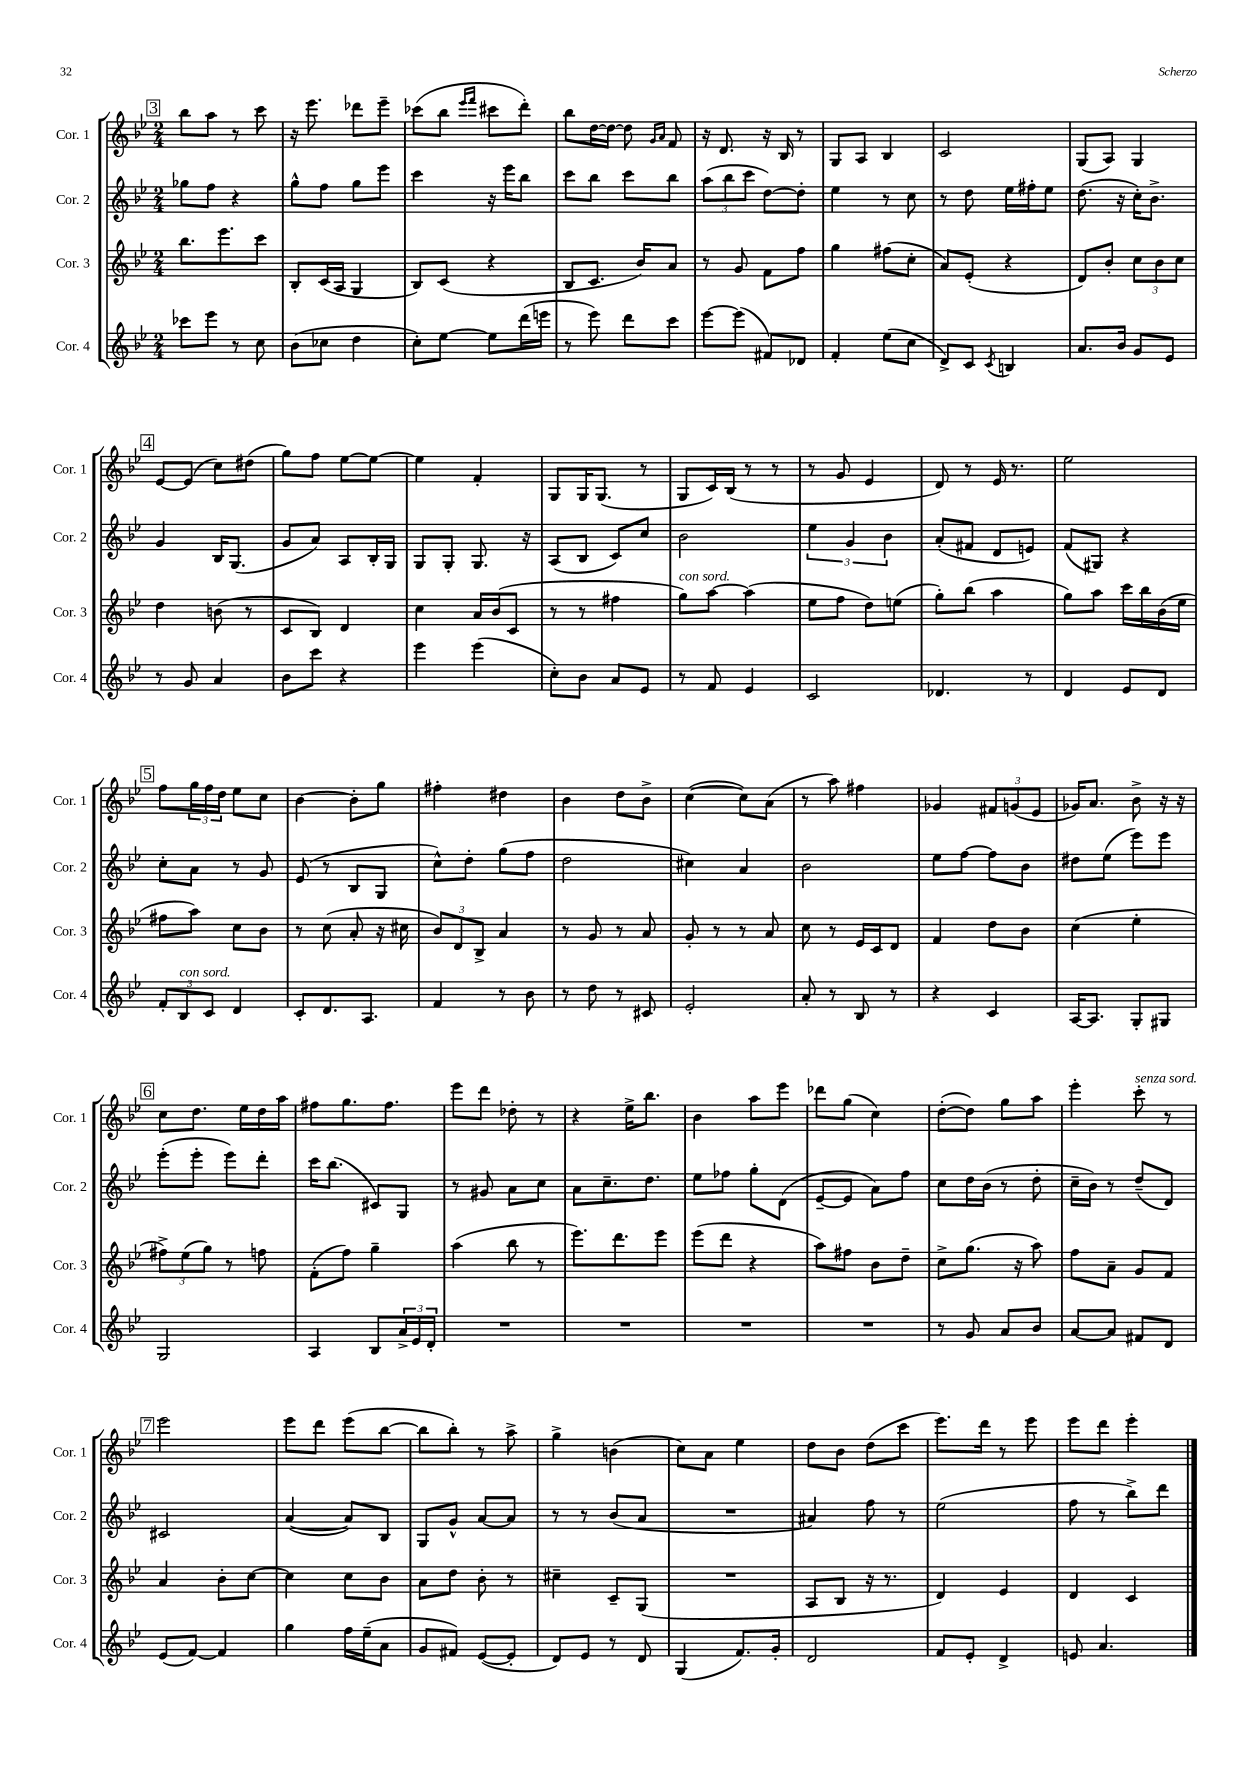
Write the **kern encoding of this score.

**kern	**kern	**kern	**kern
*staff4	*staff3	*staff2	*staff1
*clefG2	*clefG2	*clefG2	*clefG2
*k[b-e-]	*k[b-e-]	*k[b-e-]	*k[b-e-]
*M2/4	*M2/4	*M2/4	*M2/4
8ccc-	8.bb-	8gg-	8bb-
8eee-	.	8ff	8aa
.	8.eee-	.	.
8r	.	4r	8r
8cc	8ccc	.	8ccc
=	=	=	=
(8b-	8B-'	8gg^^	16r
.	.	.	8.eee-
8cc-	(16c	8ff	.
.	16A	.	.
4dd	4G	8gg	8ddd-
.	.	8eee-	8eee-~
=	=	=	=
8cc')	8B-)	4ccc	(8ccc-
[8ee-	(8c	.	8bb-
.	.	.	16qqeee-
.	.	.	16qqfff
8ee-]	4r	16r	8ccc#
.	.	16eee-	.
(16ddd	.	8bb-	8ddd')
16eee	.	.	.
=	=	=	=
8r	8B-	8ccc	8bb-
8eee-)	8.c	8bb-	[16dd
.	.	.	16dd_
8ddd	.	8ccc	8dd]
.	16b-)	.	.
.	.	.	16qqg
.	.	.	16qqa
8ccc	8a	8bb-	8f
=	=	=	=
[8eee-	8r	(12aa	16r
.	.	.	8.d
.	.	12bb-	.
(8eee-]	8g	.	.
.	.	12ccc	.
8f#)	8f	[8dd)	16r
.	.	.	16B-
8d-	8ff	8dd']	8r
=	=	=	=
4f'	4gg	4ee-	8G
.	.	.	8A
(8ee-	(8ff#	8r	4B-
8cc	8cc'	8cc	.
=	=	=	=
8d^)	8a)	8r	2c
8c	(8e-'	8dd	.
8qc	.	.	.
4B	4r	16ee-	.
.	.	16ff#'	.
.	.	8ee-	.
=	=	=	=
8.a	8d)	(8.dd	(8G
.	8b-'	.	8A)
16b-	.	16r	.
8g	12cc	16cc')	4G
.	.	8.b-^	.
.	12b-	.	.
8e-	.	.	.
.	12cc	.	.
=	=	=	=
8r	4dd	4g	[8e-
8g	.	.	(8e-]
4a	(8b	16B-	8cc)
.	.	(8.G	.
.	8r	.	(8dd#
=	=	=	=
8b-	8c	8g	8gg)
8ccc	8B-)	8a)	8ff
4r	4d	8A	[8ee-
.	.	16B-'	8ee-_
.	.	16G	.
=	=	=	=
4eee-	4cc	8G	4ee-]
.	.	8G'	.
(4eee-	16a	8.G	4f'
.	(16b-	.	.
.	8c	.	.
.	.	16r	.
=	=	=	=
8cc')	8r	(8A	8G
8b-	8r	8B-	16G
.	.	.	(8.G
8a	4ff#	8c)	.
8e-	.	8cc	8r
=	=	=	=
8r	8gg)	2b-	8G
8f	[8aa	.	16c)
.	.	.	(16B-
4e-	(4aa]	.	8r
.	.	.	8r
=	=	=	=
2c	8ee-	6ee-	8r
.	8ff	.	8g
.	.	6g	.
.	8dd)	.	4e-
.	.	6b-	.
.	(8ee	.	.
=	=	=	=
4.d-	8gg')	(8a'	8d)
.	(8bb-	8f#	8r
.	4aa	8d	16e-
.	.	.	8.r
8r	.	8e)	.
=	=	=	=
4d	8gg)	(8f	2ee-
.	8aa	8G#)	.
8e-	16ccc	4r	.
.	16bb-	.	.
8d	(16b-	.	.
.	16ee-	.	.
=	=	=	=
12f'	8ff#	8cc'	8ff
12B-	.	.	.
.	8aa)	8a	24gg
12c	.	.	24ff
.	.	.	24dd
4d	8cc	8r	8ee-
.	8b-	8g	8cc
=	=	=	=
8c'	8r	(8e-	[4b-
8.d	(8cc	8r	.
.	8a'	8B-	8b-']
8.A	.	.	.
.	16r	8G	8gg
.	16cc#	.	.
=	=	=	=
4f	12b-)	8cc^^)	4ff#'
.	12d	.	.
.	.	8dd'	.
.	12B-^	.	.
8r	4a	(8gg	4dd#
8b-	.	8ff	.
=	=	=	=
8r	8r	2dd	4b-
8dd	8g	.	.
8r	8r	.	8dd
8c#	8a	.	8b-^
=	=	=	=
2e-'	8g'	4cc#)	([4cc
.	8r	.	.
.	8r	4a	8cc])
.	8a	.	(8a
=	=	=	=
8a'	8cc	2b-	8r
8r	8r	.	8aa)
8B-	16e-	.	4ff#
.	16c	.	.
8r	8d	.	.
=	=	=	=
4r	4f	8ee-	4g-
.	.	[8ff	.
4c	8dd	8ff]	12f#
.	.	.	(12g
.	8b-	8b-	.
.	.	.	12e-
=	=	=	=
[16A	(4cc	8dd#	16g-)
8.A]	.	.	8.a
.	.	(8ee-	.
8G'	4ee-'	8eee-)	8b-^
8G#	.	8eee-	16r
.	.	.	16r
=	=	=	=
2G	12ff#^)	(8eee-'	8cc
.	(12ee-	.	.
.	.	8eee-'	8.dd
.	12gg)	.	.
.	8r	8eee-)	.
.	.	.	16ee-
.	8ff	8ddd'	16dd
.	.	.	16aa
=	=	=	=
4A	(8f'	16ccc	8ff#
.	.	(8.bb-	.
.	8ff)	.	8.gg
8B-	4gg~	8c#)	.
.	.	.	8.ff#
24a^	.	8G	.
24e-	.	.	.
24d'	.	.	.
=	=	=	=
2r	(4aa	8r	8eee-
.	.	8g#	8ddd
.	8bb-	8a	8dd-'
.	8r	8cc	8r
=	=	=	=
2r	8.eee-)	8a	4r
.	.	8.cc~	.
.	8.ddd	.	.
.	.	.	16ee-^
.	.	8.dd	8.bb-
.	8eee-	.	.
=	=	=	=
2r	(8eee-	8ee-	4b-
.	8ddd	8ff-	.
.	4r	8gg'	8aa
.	.	(8d	8eee-
=	=	=	=
2r	8aa)	[8e-~	8ddd-
.	8ff#	8e-]	(8gg
.	8b-	8a)	4cc)
.	8dd~	8ff	.
=	=	=	=
8r	8cc^	8cc	([8dd'
8g	(8.gg	16dd	8dd])
.	.	(16b-	.
8a	.	8r	8gg
.	16r	.	.
8b-	8aa)	8dd'	8aa
=	=	=	=
[8a	8ff	16cc~	4eee-'
.	.	16b-)	.
8a]	8a~	8r	.
8f#	8g	(8dd~	8ccc'
8d	8f	8d)	8r
=	=	=	=
(8e-	4a	2c#	2eee-
[8f)	.	.	.
4f]	8b-'	.	.
.	[8cc	.	.
=	=	=	=
4gg	4cc]	([4a	8eee-
.	.	.	8ddd
16ff	8cc	8a])	(8eee-
(16ee-~	.	.	.
8a	8b-	8B-	[8bb-
=	=	=	=
8g	8a	8G	8bb-]
8f#)	8dd	8g^^	8bb-')
([8e-	8b-'	[8a	8r
8e-']	8r	8a]	8aa^
=	=	=	=
8d)	4cc#~	8r	4gg^
8e-	.	8r	.
8r	8c~	(8b-	(4b
8d	(8G	8a	.
=	=	=	=
(4G	2r	2r	8cc)
.	.	.	8a
8.f)	.	.	4ee-
16g'	.	.	.
=	=	=	=
2d	8A	4a#)	8dd
.	8B-	.	8b-
.	16r	8ff	(8dd
.	8.r	.	.
.	.	8r	8ccc
=	=	=	=
8f	4d)	(2ee-	8.eee-)
8e-'	.	.	.
.	.	.	16ddd
4d^	4e-	.	8r
.	.	.	8eee-
=	=	=	=
8e	4d	8ff	8eee-
4.a	.	8r	8ddd
.	4c	8bb-^)	4eee-'
.	.	8ddd	.
==	==	==	==
*-	*-	*-	*-
